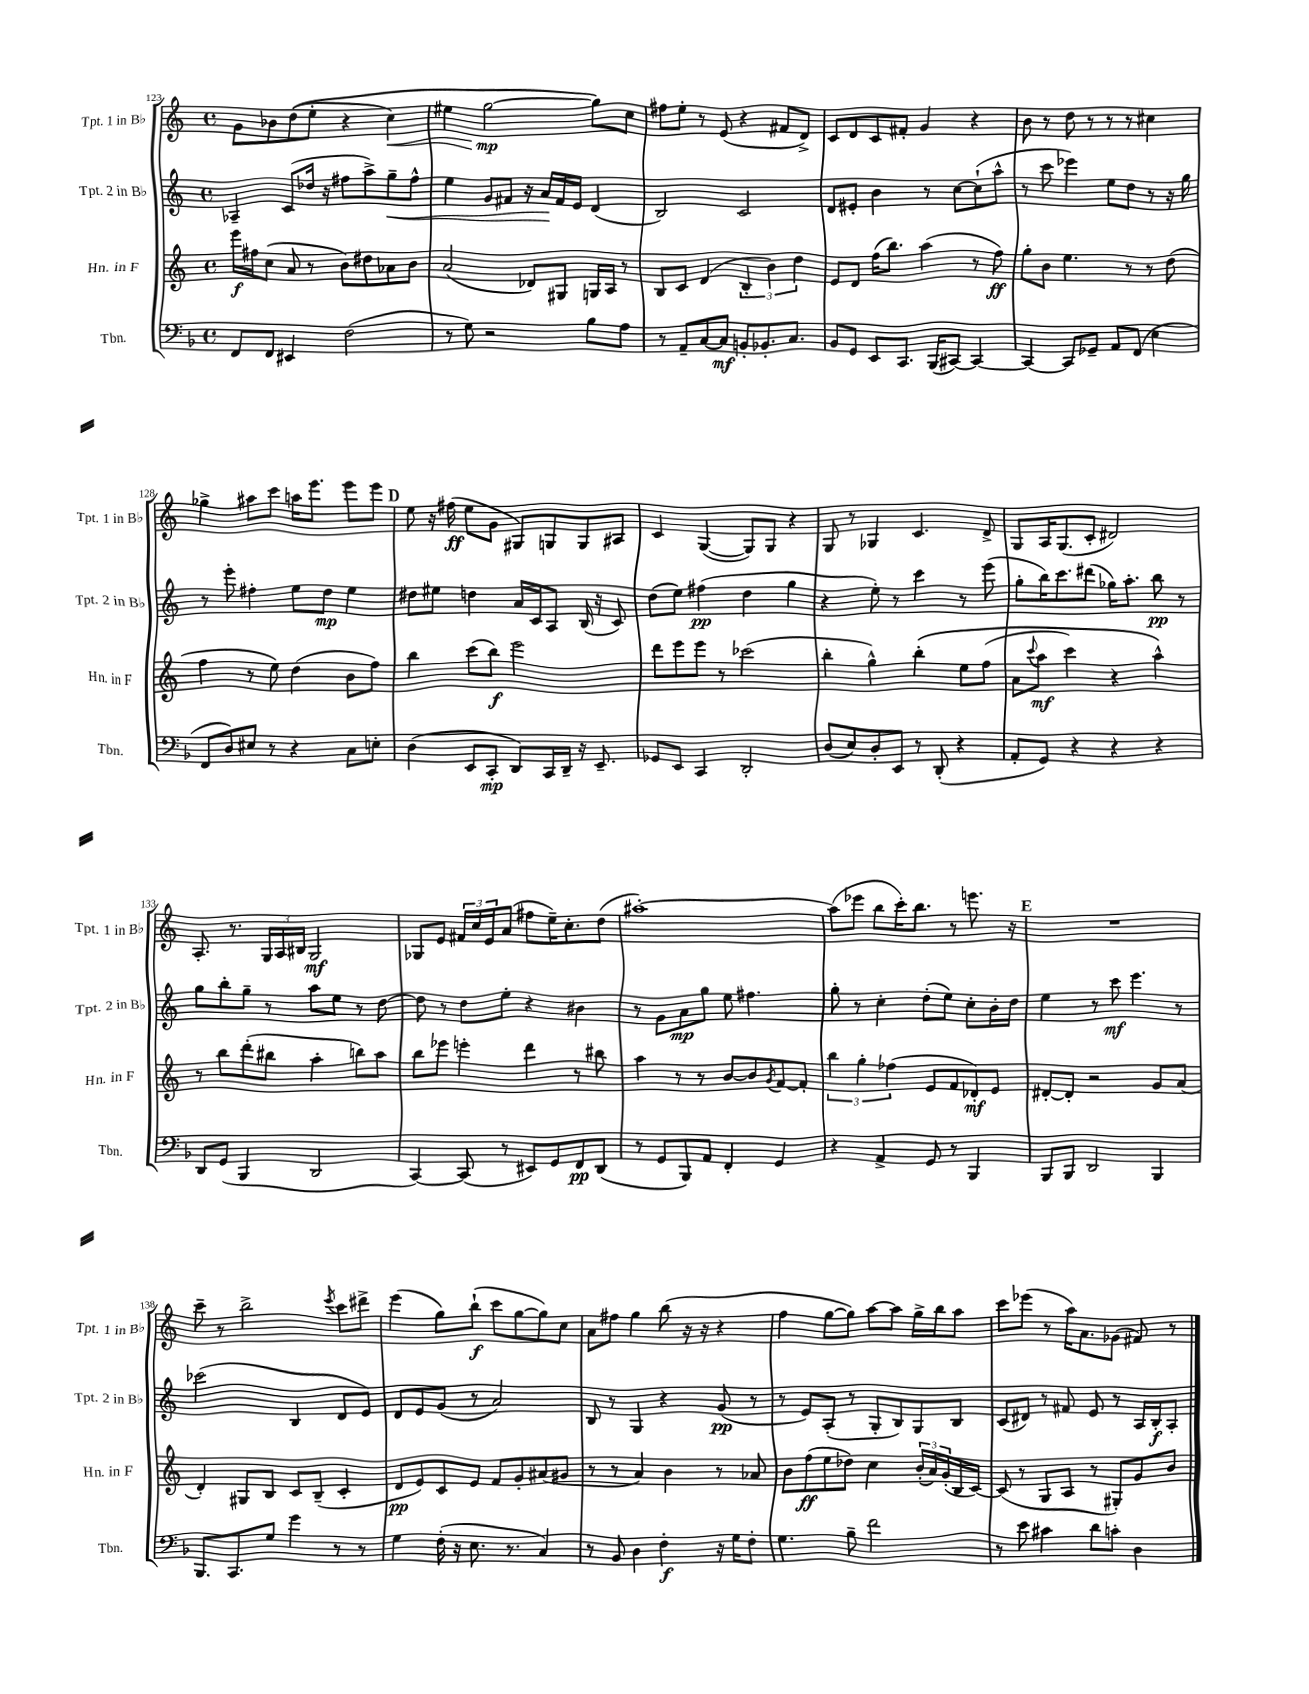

**kern	**dynam	**kern	**dynam	**kern	**dynam	**kern	**dynam
*part4	*part4	*part3	*part3	*part2	*part2	*part1	*part1
*staff4	*staff4	*staff3	*staff3	*staff2	*staff2	*staff1	*staff1
*I"Tbn.	*	*I"Hn. in F	*	*I"Tpt. 2 in B♭	*	*I"Tpt. 1 in B♭	*
*I'Tbn.	*	*I'Hn. in F	*	*I'Tpt. 2 in B♭	*	*I'Tpt. 1 in B♭	*
*clefF4	*	*clefG2	*	*clefG2	*	*clefG2	*
*k[b-]	*	*k[]	*	*k[]	*	*k[]	*
*M4/4	*	*M4/4	*	*M4/4	*	*M4/4	*
*met(c)	*	*met(c)	*	*met(c)	*	*met(c)	*
=123	=123	=123	=123	=123	=123	=123	=123
8FF/L	.	16eee\LL	f	4A-X~/	.	8g\L	.
.	.	16ff#X\J	.	.	.	.	.
8FF/J	.	(8cc\J	.	.	.	8b-X\	.
4EE#X/	.	8a/	.	(8c/L	.	((8dd\	.
.	.	8r	.	16dd-X/Jk	.	8ee'\J	.
.	.	.	.	16r	.	.	.
(2F\	.	8b\L)	.	8ff#X\L	.	4r	.
.	.	8dd#X\	.	8aa^\)	.	.	.
!	!	!	!	!	!LO:HP:b	!	!LO:HP:b
.	.	8a-X\	.	8gg~\	<	4cc\)	<
.	.	8b\J	.	8ff#^^\J	.	.	.
=124	=124	=124	=124	=124	=124	=124	=124
8r	.	(2a/	.	4ee\	.	4ee#X\	.
8G\)	.	.	.	.	.	.	.
2r	.	.	.	8g/L	.	[2gg\	mp
.	.	.	.	8f#X/J	.	.	.
.	.	8d-X/L)	.	16r	.	.	.
.	.	.	.	16a/LL	.	.	.
.	.	8G#X/J	.	16f#/	[	.	.
.	.	.	.	16e/JJ	.	.	.
8B-\L	.	16Gn/LL	.	(4d/	.	8gg\L])	[
.	.	16A/JJ	.	.	.	.	.
8A\J	.	8r	.	.	.	8cc\J	.
=125	=125	=125	=125	=125	=125	=125	=125
8r	.	8B/L	.	2B/)	.	8ff#X\L	.
8AA~/L	.	8c/J	.	.	.	8ee'\J	.
[8C/	.	(4d/	.	.	.	8r	.
8C/J]	mf	.	.	.	.	(8e/	.
8BBn'/L	.	6B'/	.	2c/	.	4r	.
8.BB-X'/	.	.	.	.	.	.	.
.	.	6b\)	.	.	.	.	.
.	.	.	.	.	.	8f#X/L	.
8.C/J	.	.	.	.	.	.	.
.	.	6dd\	.	.	.	.	.
.	.	.	.	.	.	8d^/J)	.
=126	=126	=126	=126	=126	=126	=126	=126
8BB-/L	.	8e/L	.	8d/L	.	8c/L	.
8GG/J	.	8d/J	.	8e#X'/J	.	8d/	.
8EE/L	.	(16ff\KL	.	4b\	.	8c/	.
.	.	8.bb\J)	.	.	.	.	.
8.CC/J	.	.	.	.	.	8f#X'/J	.
.	.	(4aa\	.	8r	.	4g/	.
(16BBB-/KL	.	.	.	.	.	.	.
[8CC#X/J)	.	.	.	[8cc\L	.	.	.
4CC#/_	.	8r	.	(8cc`\]	.	4r	.
.	.	8ff\)	ff	8aa^^\J	.	.	.
=127	=127	=127	=127	=127	=127	=127	=127
4CC#/_	.	8gg'\L	.	8r	.	8b\	.
.	.	8b\J	.	8ccc\	.	8r	.
8CC#/L]	.	4.ee\	.	4eee-X\)	.	8dd\	.
8GG-X~/J	.	.	.	.	.	8r	.
8AA/L	.	.	.	8ee\L	.	8r	.
(8FF/J	.	8r	.	8dd\J	.	8r	.
4E\	.	8r	.	8r	.	4cc#X\	.
.	.	(8dd\	.	16r	.	.	.
.	.	.	.	16gg\	.	.	.
!!LO:LB:g=z
=128	=128	=128	=128	=128	=128	=128	=128
8FF/L	.	4ff\	.	8r	.	4gg-X^\	.
8D/)	.	.	.	8eee'\	.	.	.
8E#X/J	.	8r	.	4ff#X'\	.	8aa#X\L	.
8r	.	8ee\)	.	.	.	8ccc\J	.
4r	.	(4dd\	.	8ee\L	.	16aan\KL	.
.	.	.	.	.	.	8.eee\J	.
.	.	.	.	8dd\J	mp	.	.
8C\L	.	8b\L	.	4ee\	.	8eee\L	.
8En'\J	.	8ff\J)	.	.	.	8eee\J	.
!!LO:REH:place=s1:t=D
=129	=129	=129	=129	=129	=129	=129	=129
(4D\	.	4bb\	.	8dd#X\L	.	8ee\	.
.	.	.	.	8ee#X\J	.	16r	.
.	.	.	.	.	.	(16ff#X\	ff
8EE/L	.	(8ccc\L	.	4ddn\	.	8ee\L	.
8CC'/J	mp	8bb\J)	f	.	.	8g\J	.
8DD/L)	.	2eee\	.	16a/LL	.	8G#X/L)	.
.	.	.	.	16c/J	.	.	.
16CC/L	.	.	.	8A/J	.	8Gn/	.
16DD~/JJ	.	.	.	.	.	.	.
16r	.	.	.	(16B/	.	8G/	.
8.EE~/	.	.	.	16r	.	.	.
.	.	.	.	8c/)	.	8A#X/J	.
=130	=130	=130	=130	=130	=130	=130	=130
8GG-X/L	.	8ddd\L	.	(8dd\L	.	4c/	.
8EE/J	.	8eee\	.	8ee\J)	.	.	.
4CC/	.	8eee\J	.	(4ff#X\	pp	([4G/	.
.	.	8r	.	.	.	.	.
2DD'/	.	(2ccc-X\	.	4dd\	.	8G/L])	.
.	.	.	.	.	.	8G/J	.
.	.	.	.	4gg\	.	4r	.
=131	=131	=131	=131	=131	=131	=131	=131
(8D/L	.	4bb'\	.	4r	.	8G/	.
8E/)	.	.	.	.	.	8r	.
8D'/	.	4gg^^\)	.	8ee'\)	.	4G-X/	.
8EE/J	.	.	.	8r	.	.	.
8r	.	(4bb'\	.	4ccc\	.	4.c/	.
(8DD'/	.	.	.	.	.	.	.
4r	.	8ee\L	.	8r	.	.	.
.	.	(8ff\J	.	(8eee\	.	8d^/	.
=132	=132	=132	=132	=132	=132	=132	=132
8AA'/L	.	8a\L	.	8gg'\L	.	8G/L	.
.	.	8qqccc/	.	.	.	.	.
8GG/J)	.	8aa\J	mf	16bb\K)	.	16A/K	.
.	.	.	.	8.ccc\	.	(8.G/	.
4r	.	4ccc\)	.	.	.	.	.
.	.	.	.	(8ddd#X\J	.	8c'/J	.
4r	.	4r	.	16gg-X\KL)	.	2d#X/)	.
.	.	.	.	8.aa'\J	.	.	.
4r	.	4aa^^\)	.	8bb\	pp	.	.
.	.	.	.	8r	.	.	.
!!LO:LB:g=z
=133	=133	=133	=133	=133	=133	=133	=133
8DD/L	.	8r	.	8gg\L	.	8.A'/	.
(8GG/J	.	8bb\L	.	8bb'\	.	.	.
.	.	.	.	.	.	8.r	.
4BBB-/	.	(8ddd'\	.	8gg~\J	.	.	.
.	.	8bb#X\J	.	8r	.	24G/LL	.
.	.	.	.	.	.	24A/	.
.	.	.	.	.	.	24B#X/JJ	.
2DD/	.	4aa'\	.	8aa\L	.	2G/	mf
.	.	.	.	8ee\J	.	.	.
.	.	8bbn\L)	.	8r	.	.	.
.	.	8aa\J	.	[8dd\	.	.	.
=134	=134	=134	=134	=134	=134	=134	=134
[4CC/)	.	8bb\L	.	8dd\]	.	8G-X/L	.
.	.	8eee-X\J	.	8r	.	8e/J	.
(8CC/]	.	4eeen'\	.	8dd\L	.	24f#X/LL	.
.	.	.	.	.	.	24cc/	.
.	.	.	.	.	.	24e/J	.
8r	.	.	.	8ee'\J	.	(8a/J	.
8EE#X/L)	.	4ddd\	.	4r	.	8ff#X\L	.
8GG/	.	.	.	.	.	16ee~\K)	.
.	.	.	.	.	.	8.cc'\	.
8FF/	pp	8r	.	4b#X\	.	.	.
(8DD/J	.	8bb#X\	.	.	.	(8dd\J	.
=135	=135	=135	=135	=135	=135	=135	=135
8r	.	4aa\	.	8r	.	[1aa#X')	.
8GG/L	.	.	.	8g\L	.	.	.
8BBB-/)	.	8r	.	8a\	mp	.	.
8AA/J	.	8r	.	8gg\J	.	.	.
4FF'/	.	[8b/L	.	8ee\	.	.	.
.	.	8b/]	.	4.ff#X\	.	.	.
.	.	8qg/	.	.	.	.	.
4GG/	.	[8f/	.	.	.	.	.
.	.	8f'/J]	.	.	.	.	.
=136	=136	=136	=136	=136	=136	=136	=136
4r	.	6bb\	.	8gg'\	.	(8aa#\L]	.
.	.	.	.	8r	.	8eee-X\J	.
.	.	6gg'\	.	.	.	.	.
4AA^/	.	.	.	4cc'\	.	8bb\L	.
.	.	(6ff-X\	.	.	.	.	.
.	.	.	.	.	.	16ccc'\K)	.
.	.	.	.	.	.	8.bb\J	.
8GG/	.	8e/L	.	(8dd'\L	.	.	.
8r	.	8f/	.	8ee\J)	.	8r	.
4BBB-/	.	8d-X'/)	mf	8cc'\L	.	8.eeen\	.
.	.	8e/J	.	16b'\L	.	.	.
.	.	.	.	16dd\JJ	.	16r	.
!!LO:REH:place=s1:t=E
=137	=137	=137	=137	=137	=137	=137	=137
8BBB-/L	.	[8d#X'/L	.	4ee\	.	1r	.
8BBB-/J	.	8d#'/J]	.	.	.	.	.
2DD/	.	2r	.	8r	.	.	.
.	.	.	.	8ccc\	mf	.	.
.	.	.	.	4.eee\	.	.	.
4BBB-/	.	8g/L	.	.	.	.	.
.	.	(8a/J	.	8r	.	.	.
!!LO:LB:g=z
=138	=138	=138	=138	=138	=138	=138	=138
8.BBB-/L	.	4d'/)	.	(2ccc-X\	.	8ccc~\	.
.	.	.	.	.	.	8r	.
8.CC/	.	.	.	.	.	.	.
.	.	8G#X/L	.	.	.	2bb^\	.
8G/J	.	8B/J	.	.	.	.	.
4g\	.	8c/L	.	4B/	.	.	.
.	.	(8B~/J	.	.	.	.	.
.	.	.	.	.	.	8qeee/	.
8r	.	4c'/	.	8d/L	.	8ccc\L	.
8r	.	.	.	8e/J)	.	8ddd#X^\J	.
=139	=139	=139	=139	=139	=139	=139	=139
4G\	.	8d/L	pp	8d/L	.	(4eee\	.
.	.	8e/)	.	8e/	.	.	.
(16F'\	.	8c/	.	(8g/J	.	8gg\L)	.
16r	.	.	.	.	.	.	.
8.E\	.	8e/J	.	8r	.	(8bb`\J	f
.	.	8f/L	.	2a/)	.	8ccc\L	.
8.r	.	.	.	.	.	.	.
.	.	8g'/	.	.	.	[8gg\	.
4C/)	.	(8a#X/	.	.	.	8gg\])	.
.	.	8g#X/J	.	.	.	8cc\J	.
=140	=140	=140	=140	=140	=140	=140	=140
8r	.	8r	.	8B/	.	8a\L	.
8BB-/	.	8r	.	8r	.	8ff#X\J	.
4D\	.	4a/)	.	4G/	.	4gg\	.
4F'\	f	4b\	.	4r	.	(8bb\	.
.	.	.	.	.	.	16r	.
.	.	.	.	.	.	16r	.
16r	.	8r	.	(8g/	pp	4r	.
16G\KL	.	.	.	.	.	.	.
8F'\J	.	8a-X/	.	8r	.	.	.
=141	=141	=141	=141	=141	=141	=141	=141
4.G\	.	8b\L	.	8r	.	4ff\	.
.	.	(8ff\	ff	8e/L)	.	.	.
.	.	8ee\	.	(8A'/J	.	[8gg\L	.
8B-~\	.	8dd-X\J)	.	8r	.	8gg\J])	.
2f\	.	4cc\	.	8G'/L	.	[8aa\L	.
.	.	.	.	8B/)	.	8aa\J]	.
.	.	(24b'/LL	.	8G/	.	16gg^\LL	.
.	.	24a/)	.	.	.	.	.
.	.	.	.	.	.	16bb\J	.
.	.	(24g'/	.	.	.	.	.
.	.	16B/	.	8B/J	.	8aa\J	.
.	.	[16c/JJ)	.	.	.	.	.
=142	=142	=142	=142	=142	=142	=142	=142
8r	.	(8c/]	.	(8c/L	.	8ccc\L	.
8e\	.	8r	.	8d#X/J)	.	(8eee-X\J	.
4c#X\	.	8G/L	.	8r	.	8r	.
.	.	8A/J	.	8f#X/	.	16aa\KL)	.
.	.	.	.	.	.	8.a\	.
8d\L	.	8r	.	8e/	.	.	.
8cn'\J	.	8G#X'/L)	.	8r	.	(8g-X\J	.
4D\	.	8g/	.	16A/LL	.	8f#X/)	.
.	.	.	.	16B'/J	f	.	.
.	.	8b/J	.	8A'/J	.	8r	.
==	==	==	==	==	==	==	==
*-	*-	*-	*-	*-	*-	*-	*-
